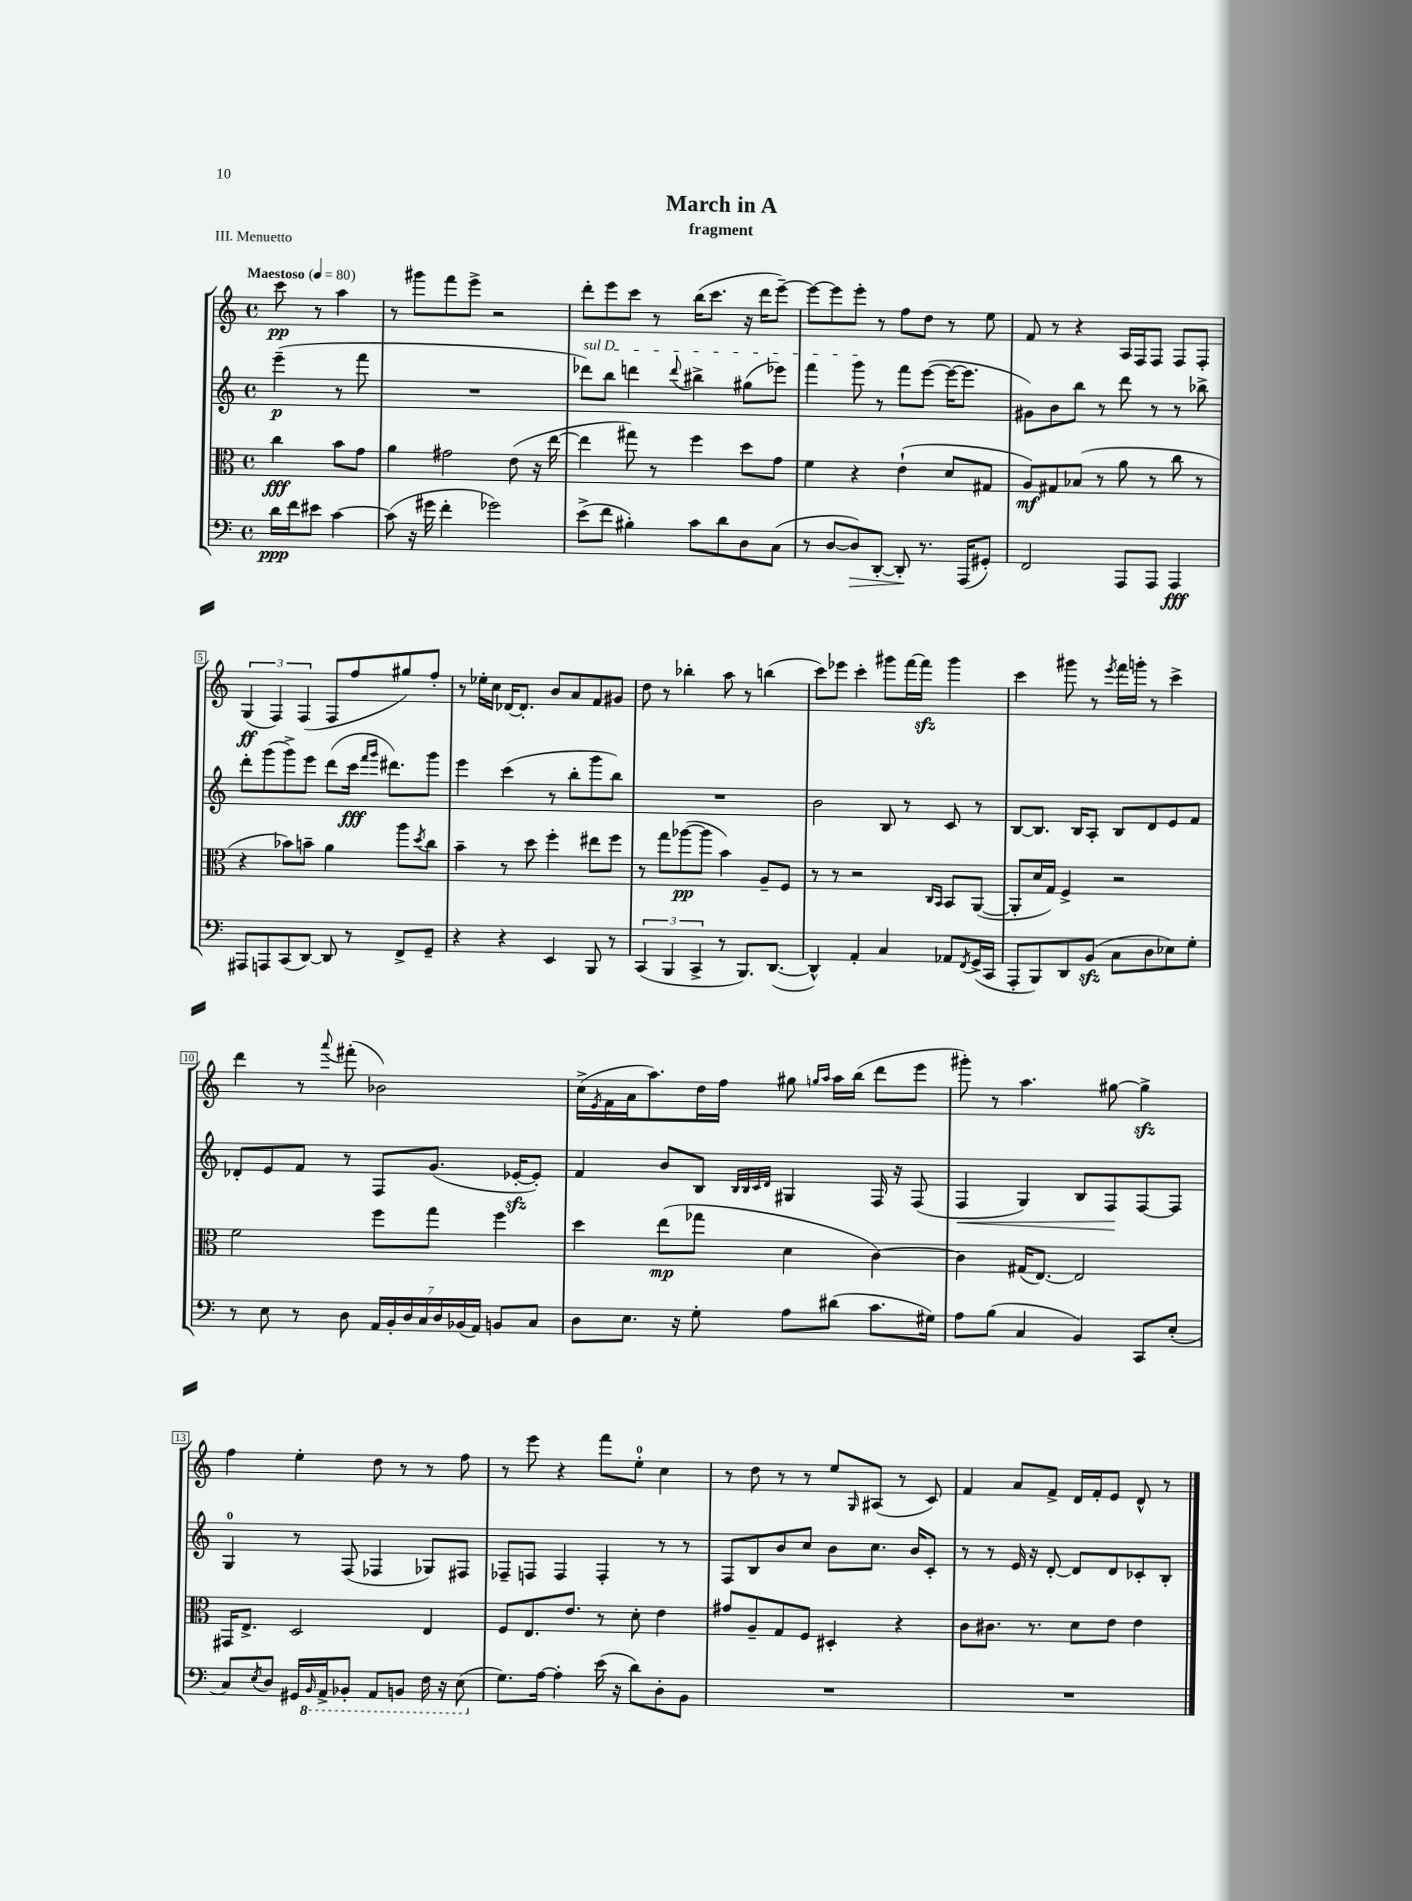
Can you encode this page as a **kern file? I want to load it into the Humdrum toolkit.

**kern	**kern	**kern	**kern
*staff4	*staff3	*staff2	*staff1
*clefF4	*clefC3	*clefG2	*clefG2
*k[]	*k[]	*k[]	*k[]
*M4/4	*M4/4	*M4/4	*M4/4
*met(c)	*met(c)	*met(c)	*met(c)
*MM80	*MM80	*MM80	*MM80
16d	4cc	(4eee~	8ccc
16f	.	.	.
8e#	.	.	8r
[4c	8b	8r	4aa
.	8g	8fff	.
=	=	=	=
(8c]	4a	1r	8r
16r	.	.	8ggg#
16g#	.	.	.
4f'	2g#	.	8fff
.	.	.	8eee^
2g-)	.	.	2r
.	(8e	.	.
.	16r	.	.
.	[16ee	.	.
=	=	=	=
(8e^	4ee]	8ddd-)	8ddd'
8f	.	8bb	8eee
4B#')	8gg#)	4ddd	8ccc
.	8r	.	8r
.	.	8qqddd	.
8c	4ff	4bb#^	(16bb
.	.	.	8.ccc
8d	.	.	.
8D	8dd	(8gg#	16r
.	.	.	16ddd
(8C	8g	8eee-)	[8eee~)
=	=	=	=
8r	4f	4fff	8eee_
[8D	.	.	8eee]
8D])	4r	8ggg	8eee'
[8DD'	.	8r	8r
8DD']	(4e`	8fff	8ff
8.r	.	([8eee	8dd
.	8d	16eee_	8r
(16AAA	.	8.eee]	.
8GG#')	8G#	.	8ee
=	=	=	=
2FF	8A)	8g#)	8f
.	8G#	8b	8r
.	(8B-	8bb	4r
.	8r	8r	.
8AAA	8a	8ddd	16A
.	.	.	16F
8AAA	8r	8r	8F
4AAA	8cc	8r	8F
.	8r	8bb-^	8F'
=	=	=	=
8AAA#	4r	8ddd'	(6G
8AAA	.	(8ggg	.
.	.	.	6F)
(8CC	8b-)	8ggg^)	.
.	.	.	(6F
[8DD)	8b~	8eee	.
8DD]	4a	(8ddd	8F
8r	.	16ccc	8ff
.	.	16qqfff	.
.	.	16qqggg	.
.	.	8.ddd#)	.
8FF^	8aa	.	8gg#)
.	8qdd	.	.
8GG~	8cc	8ggg	8ff'
=	=	=	=
4r	4b~	4eee	8r
.	.	.	16ee-'
.	.	.	16cc
4r	8r	(4ccc	[16d-
.	.	.	8.d-']
.	8dd	.	.
4EE	4ff'	8r	8b
.	.	8bb'	8a
8BBB	8ee#	8ggg	8f
8r	8ff	8bb)	8g#
=	=	=	=
(6CC	8r	1r	8dd
.	8gg	.	8r
6BBB	.	.	.
.	([8aa-	.	4bb-'
6CC^	.	.	.
.	8aa-]	.	.
8r	4b)	.	8aa
8.BBB)	.	.	8r
.	8A~	.	(4bb
([8.DD	.	.	.
.	8F	.	.
=	=	=	=
4DD^^])	8r	2b	8ccc)
.	8r	.	8eee-
4AA'	2r	.	4ccc'
4C	.	8B	8ggg#
.	.	8r	[16fff
.	.	.	16fff]
.	16qqC	.	.
.	16qqBB	.	.
8AA-	8BB	8c	4ggg#
8qFF	.	.	.
(16GG^	([8AA	8r	.
16CC	.	.	.
=	=	=	=
8AAA'	8AA']	[8B	4ccc
8BBB)	16d	8.B]	.
.	16G)	.	.
8DD	4F^	.	8ggg#
.	.	16B	.
(8BB	.	8A'	8r
.	.	.	8qeee
8C	2r	8B	16fff
.	.	.	16ggg'
8D	.	8d	8r
8E-)	.	8e	4ccc^
8G'	.	8f	.
=	=	=	=
8r	2f	8d-'	4ddd
8E	.	8e	.
8r	.	8f	8r
.	.	.	8qqaaa
8D	.	8r	(8fff#'
28AA	8ff	8F	2b-)
28BB'	.	.	.
28D	.	.	.
28C	.	.	.
.	8gg	(8.g	.
28D	.	.	.
(28BB-	.	.	.
28AA)	.	.	.
8BB	4ff	.	.
.	.	[16e-'	.
8C	.	8e-'])	.
=	=	=	=
8D	4dd	4f	(16cc^
.	.	.	8qe
.	.	.	16f
8.E	.	.	16a
.	.	.	8.aa)
.	(8ee	8b	.
16r	.	.	.
8G'	8gg-	8B	16dd
.	.	.	16ff
.	.	32qqB	.
.	.	32qqB	.
.	.	32qqc	.
.	.	32qqd	.
8A	4d	4G#	8gg#
.	.	.	16qqgg
.	.	.	16qqaa
(8d#	.	.	16aa
.	.	.	(16bb
8.c	[4c)	16F	8ddd
.	.	16r	.
.	.	(8F	8eee
16G#)	.	.	.
=	=	=	=
8A	4c]	4F	8ggg#')
(8B	.	.	8r
4C	(16G#	4G)	4.aa
.	[8.E)	.	.
4BB)	2E]	8B	.
.	.	8F	[8gg#
8CC	.	[8F	4gg#^]
(8E'	.	8F]	.
=	=	=	=
8C)	16GG#	4G	4ff
.	8.E^	.	.
8qE	.	.	.
8D	.	.	.
16GG#	2D	8r	4ee'
16qqBBB	.	.	.
16AAA^	.	.	.
8BBB-'	.	(8F	.
8AAA	.	4F-	8dd
8BBB	.	.	8r
16FF	4E	8G-)	8r
16r	.	.	.
(8EE	.	8F#	8ff
=	=	=	=
8.G)	8F	8F-~	8r
.	8.E	8F	8eee
[16A	.	.	.
4A']	.	4F	4r
.	8.e	.	.
(16e	8r	4F'	8fff
16r	.	.	.
8d)	8d'	.	8ee'
8D'	4e	8r	4cc
8BB	.	8r	.
=	=	=	=
1r	8g#	8F	8r
.	8A~	8B	8dd
.	8G	8b	8r
.	8F	8cc	8r
.	4D#'	8b	8ee
.	.	.	16qqG
.	.	8.cc	(8A#
.	4r	.	8r
.	.	16b	.
.	.	8c'	8c)
=	=	=	=
1r	8c	8r	4f
.	8.c#	8r	.
.	.	16e	8a
.	8.r	16r	.
.	.	[8d'	8f^
.	8d	8d]	16d
.	.	.	16f'
.	8e	8d	8e
.	4e	8c-'	8d^^
.	.	8B'	8r
==	==	==	==
*-	*-	*-	*-
